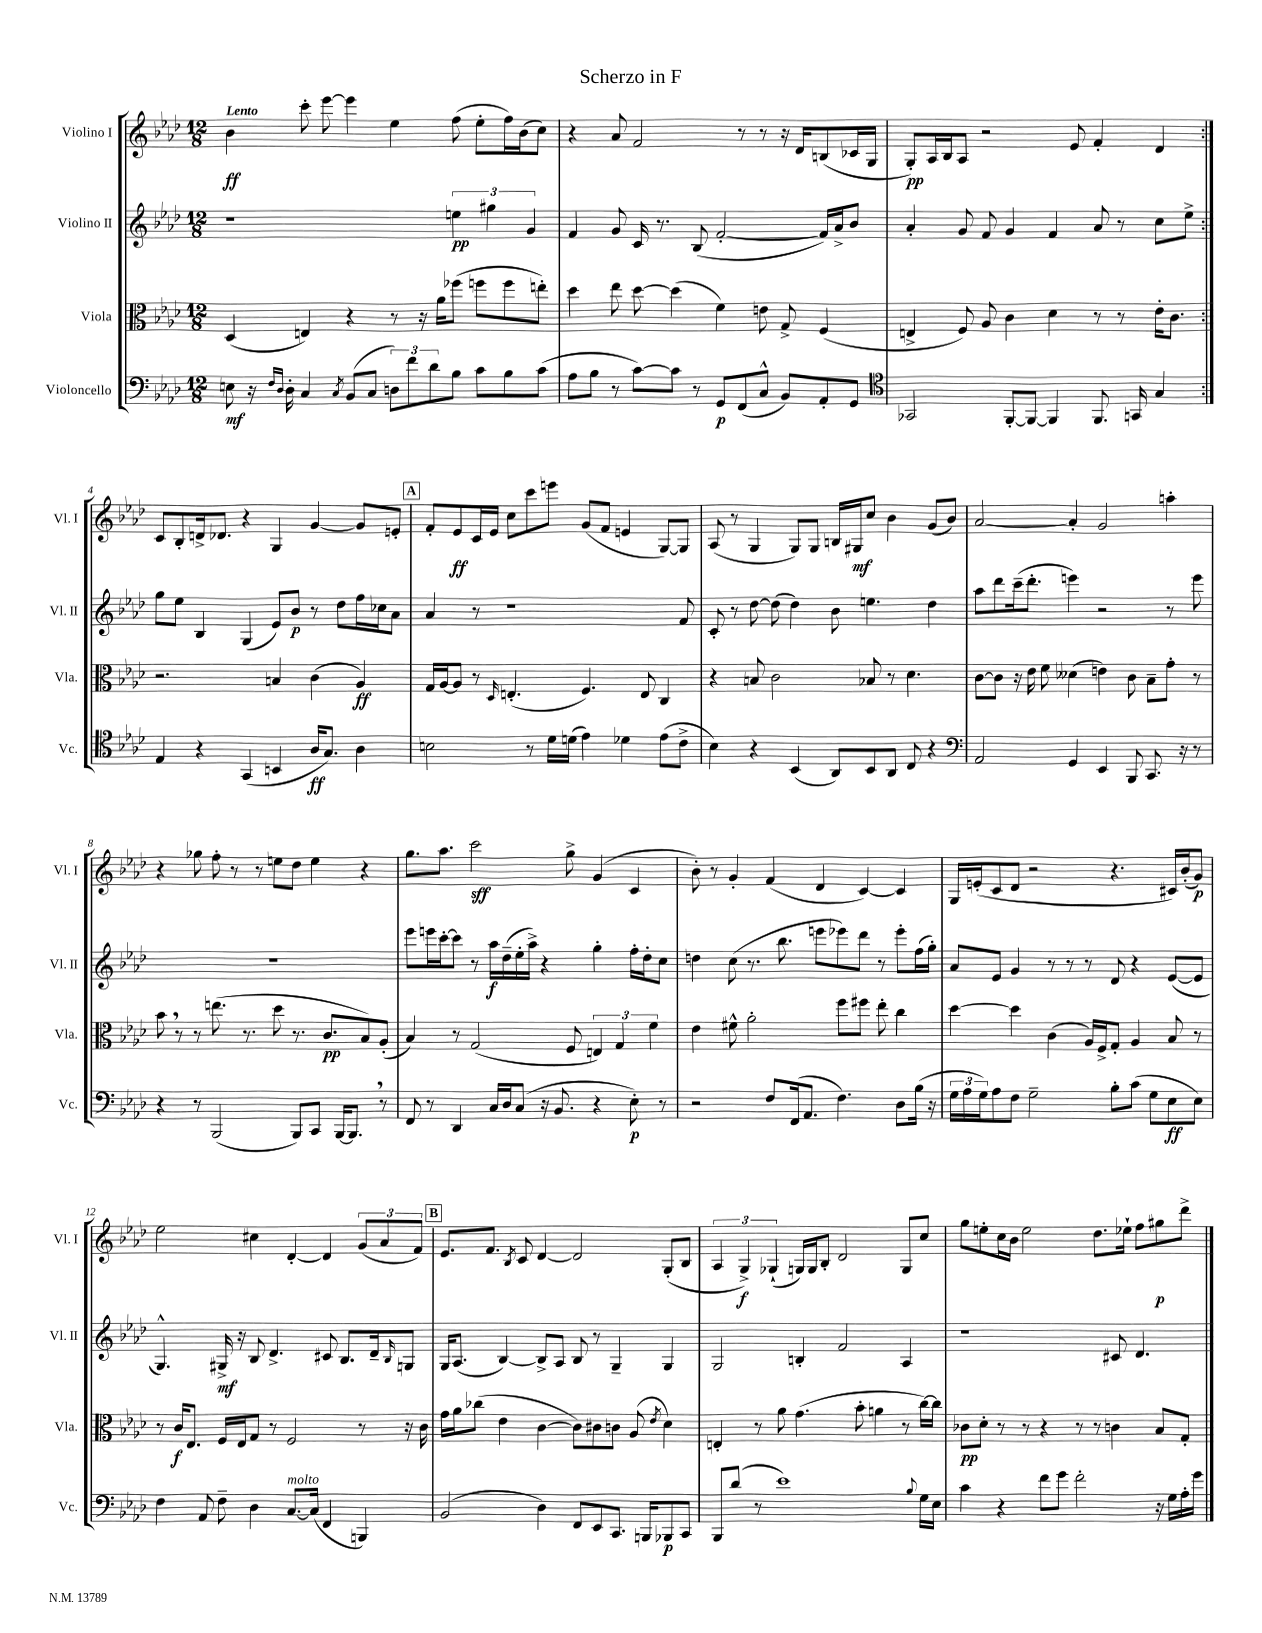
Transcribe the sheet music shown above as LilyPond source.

\header { title = "Scherzo in F" }
<<
\new StaffGroup <<
\new Staff = "s0" \with { instrumentName = "Violino I" shortInstrumentName = "Vl. I" } {
    \clef treble \key aes \major \numericTimeSignature \time 12/8 \tempo "Lento"
    \repeat volta 2 { bes'4\ff c'''8-. ees'''8~ ees'''4 ees''4 f''8( ees''8-. f''16) bes'16( c''8) |
    r4 aes'8 f'2 r8 r8 r16 des'16 b8( ces'16 g16 |
    g8-.\pp) aes16 bes16 aes8 r2 ees'8 f'4-. des'4 | }
    c'8 bes8-. d'16-> des'8. r4 g4 g'4~ g'8 e'8-. |
    \mark \markup { \box "A" } f'8-. ees'8\ff c'16 ees'16 c''8 c'''8 e'''8 g'8( f'8 e'4 g8~) g8 |
    aes8( r8 g4 g8) g8 b16 gis16\mf c''8 bes'4 g'8( bes'8) |
    aes'2~ aes'4-. g'2 a''4-. |
    r4 ges''8 f''8-. r8 r8 e''8 des''8 e''4 r4 |
    g''8. aes''8. c'''2\sff g''8-> g'4( c'4 |
    bes'8-.) r8 g'4-. f'4( des'4 c'4~) c'4 |
    g16 e'16-.( c'8 des'8 r2 r4. cis'16) bes'16-.( g'8\p) |
    ees''2 cis''4 des'4~-. des'4 \tuplet 3/2 { g'8( aes'8 f'8) } |
    \mark \markup { \box "B" } ees'8. f'8. \acciaccatura { bes8 } c'8 des'4~ des'2 g8-.( bes8 |
    \tuplet 3/2 { aes4 g4->\f) ges4-!( } g16) g16 bes8-. des'2 g8 c''8 |
    g''8 e''8-. c''16 bes'16 e''2 des''8. ees''16-! f''8 gis''8\p des'''8-> \bar "|." |
}
\new Staff = "s1" \with { instrumentName = "Violino II" shortInstrumentName = "Vl. II" } {
    \clef treble \key aes \major \numericTimeSignature \time 12/8
    \repeat volta 2 { r1 \tuplet 3/2 { e''4\pp gis''4 g'4 } |
    f'4 g'8 c'16 r8. bes8( f'2~-. f'16) aes'16-> bes'8 |
    aes'4-. g'8 f'8 g'4 f'4 aes'8 r8 c''8 ees''8-> | }
    g''8 ees''8 bes4 g4( ees'8) bes'8\p r8 des''8 f''16 ces''16 aes'8 |
    \mark \markup { \box "A" } aes'4 r8 r1 f'8 |
    c'8-. r8 des''8~ des''8( des''4) bes'8 e''4. des''4 |
    aes''8 des'''8 c'''16--( des'''8.-. e'''4) r2 r8 e'''8 |
    R1. |
    ees'''8 e'''16 c'''16~-. c'''8 r8 aes''16\f des''16--( ees''16-. aes''16->) r4 g''4-. f''16-. des''16-. c''8 |
    d''4 c''8( r8. bes''8. e'''8 ees'''8) des'''8 r8 ees'''8-. f''16( g''16-.) |
    aes'8 ees'8 g'4 r8 r8 r8 des'8 r4 ees'8~( ees'8 |
    g4.-^) gis16->\mf r16 bes8 des'4.-> cis'8 bes8. des'16-- \grace { bes16 } g8 |
    \mark \markup { \box "B" } g16 aes8.( bes4~) bes8-> aes8 bes8 r8 g4-- g4 |
    g2 b4-. f'2 aes4 |
    r1 cis'8 des'4. \bar "|." |
}
\new Staff = "s2" \with { instrumentName = "Viola" shortInstrumentName = "Vla." } {
    \clef alto \key aes \major \numericTimeSignature \time 12/8
    \repeat volta 2 { des4( e4) r4 r8 r16 aes'16 fes''8( f''8 f''8 e''8-.) |
    des''4 ees''8 des''8~ des''4( f'4) e'8 g8-> f4( |
    e4-> f8) aes8 c'4 des'4 r8 r8 ees'16-. c'8. | }
    r2. b4 c'4( aes4\ff) |
    \mark \markup { \box "A" } g16 aes16~ aes8 r8 \grace { des16 } e4.-.( f4.) e8 c4 |
    r4 b8 c'2 bes8 r8 des'4. |
    c'8~ c'8 r16 ees'16 f'8 deses'4( e'4) c'8 bes8-- g'8-. r8 |
    bes'8 \breathe r8 r8 e''8.( r8. des''8 r8. c'8.\pp bes8) aes8-.( |
    bes4) r8 g2( f8 \tuplet 3/2 { e4) g4 f'4 } |
    ees'4 fis'8-^ aes'2-. f''8 fis''8 ees''8-. c''4 |
    des''4~ des''4 c'4( aes16) f16-> g8-. aes4 bes8 r8 |
    r8 c'16\f ees8. f16 ees16 g8 r8 f2 r8 r16 c'16 |
    \mark \markup { \box "B" } g'16 aes'16 ces''8( ees'4 c'4~ c'8) cis'8 c'8 aes8( \acciaccatura { ees'8 } des'4) |
    e4-. r8 aes'8 g'4.( bes'8-. a'4 r8 c''16~) c''16 |
    ces'8\pp des'8-. r8 r8 r4 r8 r8 c'4 bes8 g8-. \bar "|." |
}
\new Staff = "s3" \with { instrumentName = "Violoncello" shortInstrumentName = "Vc." } {
    \clef bass \key aes \major \numericTimeSignature \time 12/8
    \repeat volta 2 { e8\mf r16 \grace { f16 des16 } des16-. c4 \acciaccatura { c8 } bes,8( c8 \tuplet 3/2 { d8) f'8 des'8 } bes8 c'8 bes8 c'8( |
    aes8 bes8 r8 c'8~) c'8 r8 g,8\p f,8( c8-^ bes,8) aes,8-. g,8 |
    \clef tenor ges,2 f,8~-. f,8~ f,4 f,8. g,16 g4 | }
    ees4 r4 g,4( b,4 aes16\ff g8.) aes4 |
    \mark \markup { \box "A" } b2 r8 des'16 d'16( ees'4) des'4 ees'8( c'8-> |
    bes4) r4 bes,4( aes,8) bes,8 aes,8 c8 r4 |
    \clef bass aes,2 g,4 ees,4 bes,,8 c,8. r16 r8 |
    r4 r8 bes,,2( bes,,8) c,8 bes,,16~ bes,,8. \breathe r8 |
    f,8 r8 des,4 c16 des16 c8( r16 bes,8. r4 ees8-.\p) r8 |
    r2 f8 f,16( aes,8. f4.) des8 bes16( r16 |
    \tuplet 3/2 { g16 aes16 g16) } aes8 f8 g2-- bes8-. c'8( g8 ees8\ff ees8) |
    f4 aes,8 f8-- des4 c8.~^\markup { \italic "molto" } c16( f,4 b,,4) |
    \mark \markup { \box "B" } bes,2( des4) f,8 ees,8 c,8. b,,16 bes,,8\p c,8 |
    bes,,8 des'8( r8 ees'1) \appoggiatura { bes8 } g16 ees16 |
    c'4 r4 f'8 g'8 f'2-. r16 g16 aes16-. g'16 \bar "|." |
}
>>
>>
